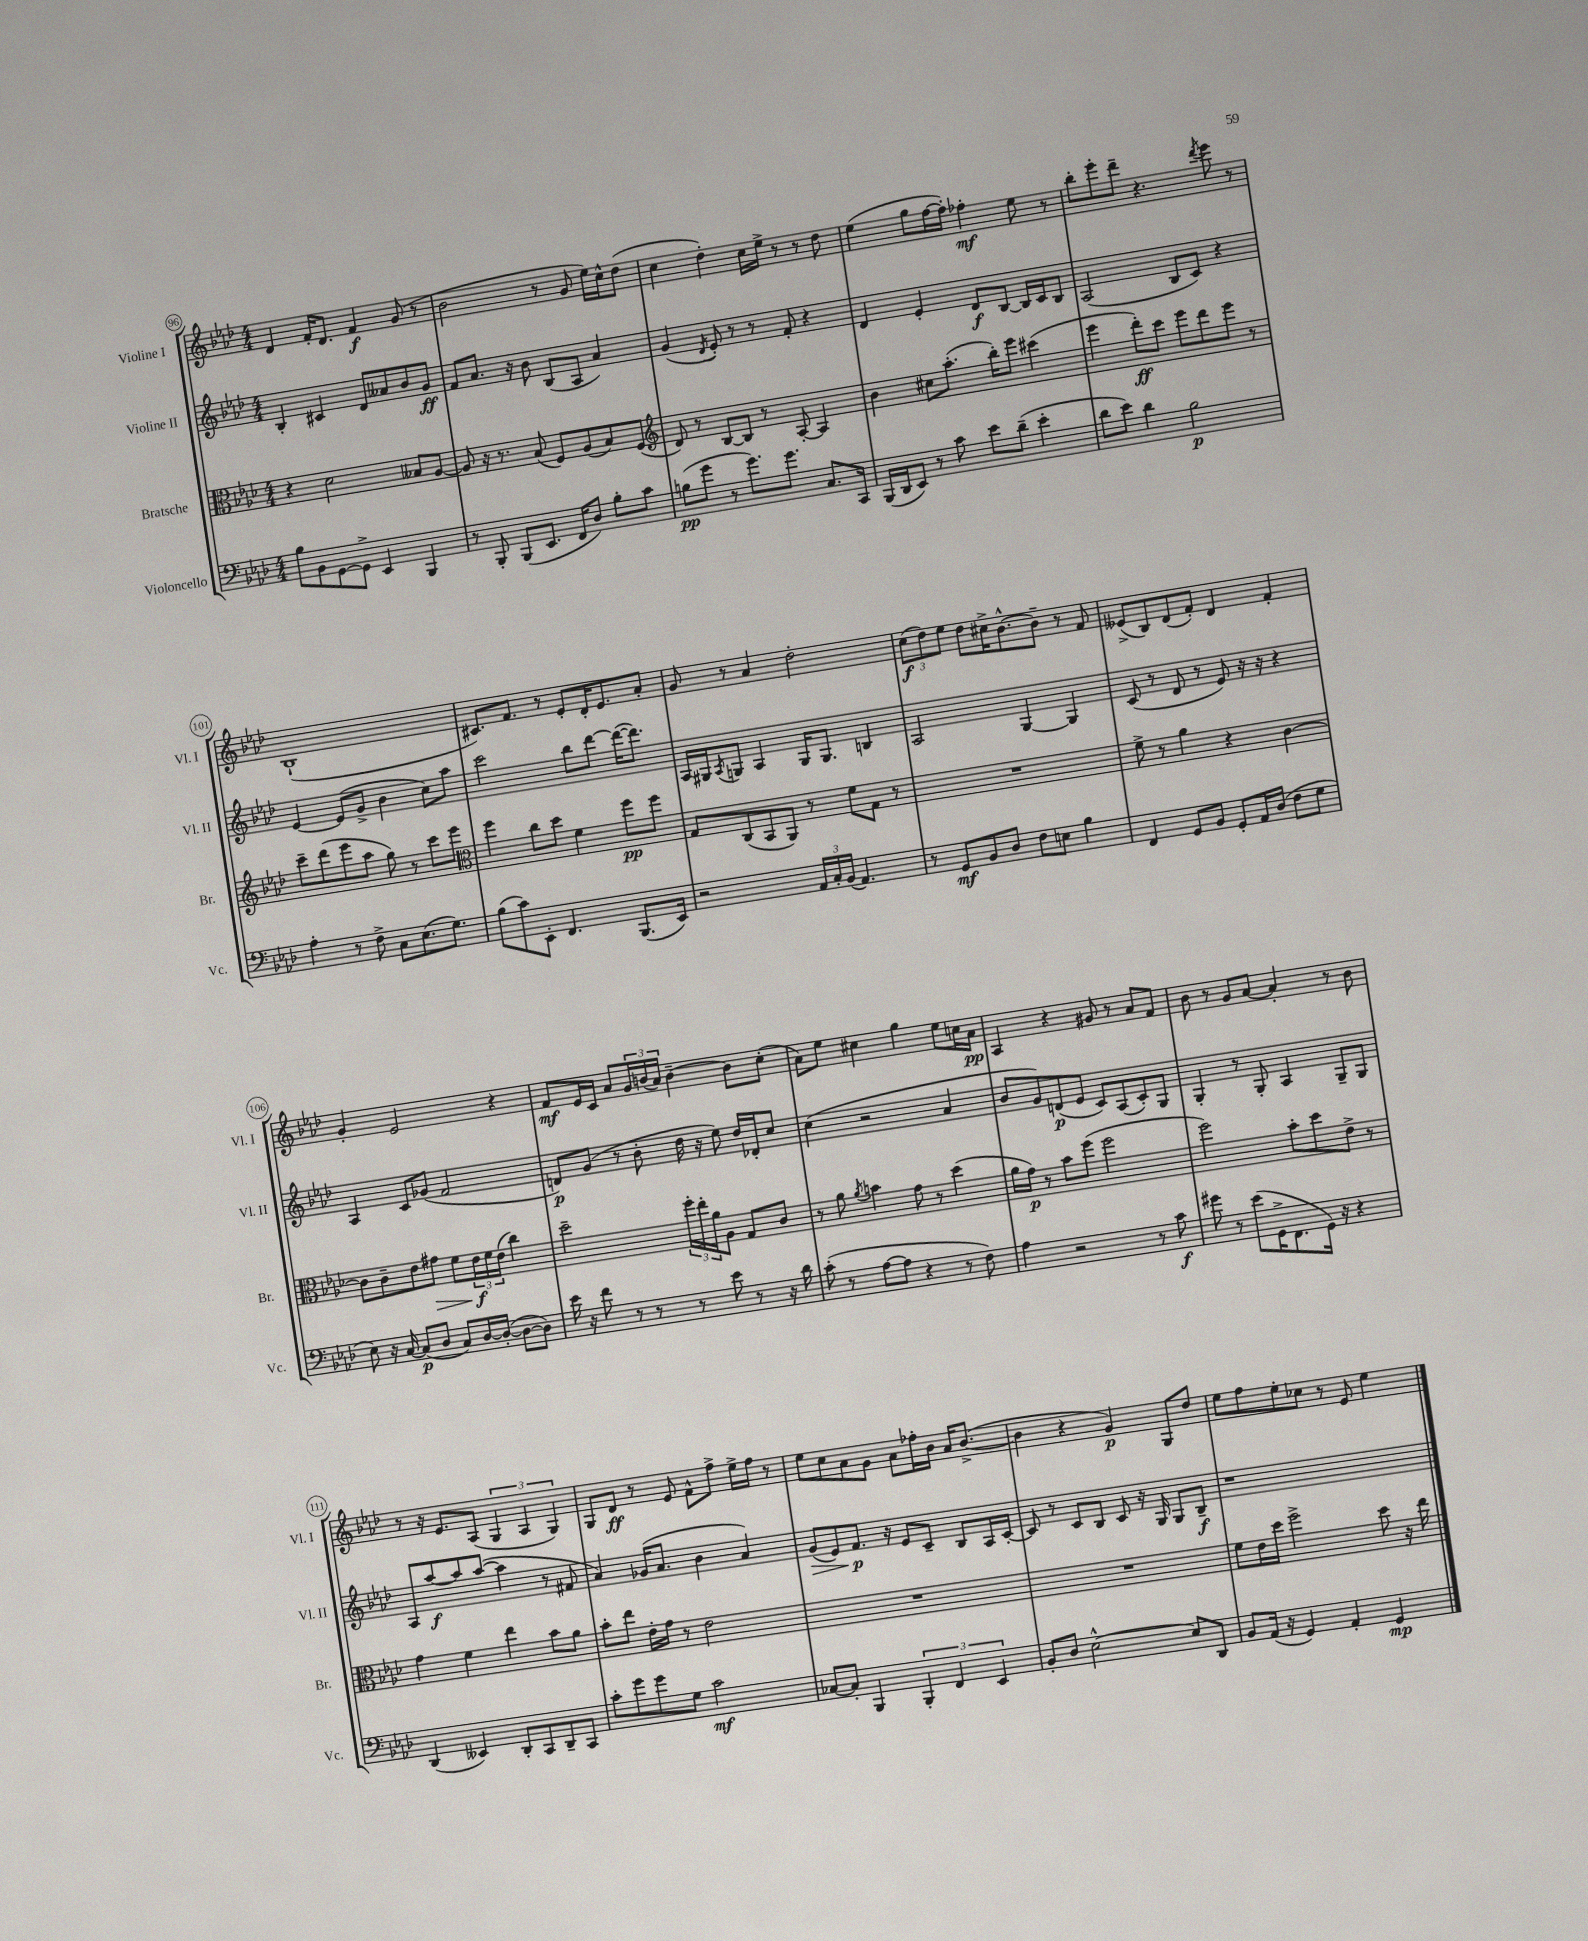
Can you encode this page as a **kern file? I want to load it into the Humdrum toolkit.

**kern	**kern	**kern	**kern
*staff4	*staff3	*staff2	*staff1
*clefF4	*clefC3	*clefG2	*clefG2
*k[b-e-a-d-]	*k[b-e-a-d-]	*k[b-e-a-d-]	*k[b-e-a-d-]
*M4/4	*M4/4	*M4/4	*M4/4
8B-	4r	4B-'	4d-
8BB-	.	.	.
[8GG	2d-	4c#	16f'
.	.	.	8.d-
8GG^]	.	.	.
4EE-	.	8d-	4f
.	.	8a--	.
4BBB-	8B--	8b-	(8g
.	[8A-	8g	8r
=	=	=	=
8r	8A-]	8f	2b-
8BBB-'	16r	8.a-	.
.	8.r	.	.
(8BBB-	.	.	.
.	.	16r	.
8.EE-	(8B-	8b-	.
.	8F)	(8B-	8r
16FF	.	.	.
8D-)	(8A-	8A-	8g
8B-'	8B-)	4a-)	16ee-)
.	.	.	16cc^^
8c	(8F	.	(8dd-
=	=	=	=
*	*clefG2	*	*
(8B	8d-)	(4g	4cc
8g	8r	.	.
.	.	8qd-	.
8r	[8B-	8e-')	4dd-')
8.g)	8B-]	8r	.
.	8r	8r	16cc
8.g	.	.	16ee-^
.	[8A-'	8f'	8r
8.C	4A-]	4r	8r
.	.	.	8dd-
16CC	.	.	.
=	=	=	=
(16BBB-	4b-	4d-	(4ee-
16DD-	.	.	.
8EE-)	.	.	.
8r	8cc#	4e-'	8gg
8c	(8.aa-'	.	[16ff
.	.	.	16ff'])
8e-	.	8d-	4ff-'
.	16bb-')	.	.
(8d-~	8eee-	[8B-	.
4e-'	(4ccc#	16B-]	8ee-
.	.	16c	.
.	.	8B-	8r
=	=	=	=
8d-	4eee-	(2A-	8bb-'
8e-)	.	.	8eee-'
4d-	8ddd-')	.	8ddd-~
.	8ccc	.	4.r
2B-	8eee-	8B-	.
.	8ddd-	8c)	.
.	.	.	8qddd-
.	8eee-	4r	8eee-
.	8r	.	8r
=	=	=	=
4A-'	8ccc~	[4e-	(1B-`
.	(8ddd-	.	.
8r	8eee-	(8e-]	.
8F^	8aa-	8g^	.
8C	8gg)	4b-	.
(8.E-	8r	.	.
.	8ccc	8cc)	.
8.G)	.	.	.
.	8eee-	8aa-	.
=	=	=	=
*	*clefC3	*	*
(8B-	4ff	2ccc	8.c#)
8c)	.	.	.
.	.	.	8.f
8EE-'	8cc	.	.
4.FF	8dd-	.	8r
.	4f	8bb-	8e-'
.	.	[8ddd-	16d-'
.	.	.	8.e-
(8.BBB-	8ff	(16ddd-_	.
.	.	8.ddd-])	.
.	8ff	.	8a-'
16EE-)	.	.	.
=	=	=	=
2r	8G	16A-	8g
.	.	16G#	.
.	.	8qA-	.
.	(8C	8G	8r
.	8BB-	4A-	4a-
.	8AA-)	.	.
24AA-	8r	16G	2dd-'
24C'	.	.	.
.	.	8.G	.
(24BB-	.	.	.
4.AA-)	8f	.	.
.	8G	4B	.
.	8r	.	.
=	=	=	=
8r	1r	2A-	(12cc
.	.	.	12dd-)
8GG	.	.	.
.	.	.	12ee-
8BB-	.	.	8dd-
8D-	.	.	16cc#^
.	.	.	[8.b-^^
8F	.	[4G	.
8E	.	.	8b-~]
4B-	.	4G]	8r
.	.	.	8f
=	=	=	=
4FF	8f^	(8c	(8e--^
.	8r	8r	8B-)
8GG	4a-	8d-	(8d-
8BB-	.	8r	8f')
8GG'	4r	8e-)	4d-
16AA-	.	16r	.
(16D-	.	16r	.
8F	[4c	4r	4f'
8G	.	.	.
=	=	=	=
8E-)	8c]	4A-	4g'
16r	8c~	.	.
[16C	.	.	.
(8C]	8e-	8c	2e-
8D-	8g#	(8g-	.
8C)	8f	2f	.
[16D-	24e-	.	.
.	24f	.	.
(16D-'_	.	.	.
.	(24e-	.	.
8D-_	4cc)	.	4r
8D-])	.	.	.
=	=	=	=
16e-	2dd-~	8d)	8f
16r	.	.	.
8f	.	(8g	16e-
.	.	.	16c
8r	.	8r	8a-
8r	.	8b-'	24g
.	.	.	(24b
.	.	.	24a-)
8r	24ff'	16dd-	[4b~
.	24ee-'	.	.
.	.	16r	.
.	24a-	.	.
8e-	8A-	8ee-)	.
8r	8G	16dd-	8b]
.	.	16d-'	.
16r	8c	8cc	(8cc'
16d-	.	.	.
=	=	=	=
(8c'	8r	(4cc	8a-)
8r	8a-	.	8ee-
.	8qa-	.	.
[8A-	4b	2r	4cc#
8A-]	.	.	.
4r	8g	.	4gg
.	8r	.	.
8r	(4dd-	4a-	8ee-
8F)	.	.	16cc
.	.	.	16a-
=	=	=	=
4A-	16a-	8b-	4A-
.	16g)	.	.
.	8r	8g)	.
2r	8b-	(8d	4r
.	(8ff	8e-	.
.	2ff	8c)	8g#
.	.	(8A-	8r
8r	.	8c')	8a-
8c	.	8G	8f
=	=	=	=
8g#	2ff)	4G'	8b-
8r	.	.	8r
(8e-	.	8r	8g
16GG^	.	8G'	[8a-
8.FF	.	.	.
.	8b-'	4A-	4a-']
16GG)	8dd-	.	.
16r	.	.	.
4r	8e-^	8G~	8r
.	8r	8G	8b-
=	=	=	=
(4DD-	4g	8A-	8r
.	.	[8aa-	16r
.	.	.	8.e-
4EE--)	4f	8aa-]	.
.	.	([8aa-	(8A-
8DD-'	4ee-	4aa-]	6G
8CC	.	.	.
.	.	.	6A-
8DD-~	8b-	8r	.
.	.	.	6G)
8CC	8a-	8f#	.
=	=	=	=
8c'	8b-'	4a-)	8G
8g	8ee-	.	8d-
8g	16e-'	(16g-	8r
.	16g	8.a-	.
8G	8r	.	8e-
2c	2e-	4b-	8f^^
.	.	.	8ff^
.	.	4a-)	16ee-^
.	.	.	16ff
.	.	.	8r
=	=	=	=
[8C-	1r	(8g	8ee-
8C-']	.	8e-)	8cc
4BBB-	.	8.f	8a-
.	.	.	8g
.	.	16r	.
6BBB-'	.	8e-	8a-
.	.	8c~	16ff-'
6FF	.	.	.
.	.	.	16b-
.	.	8B-	16a-
.	.	.	([8.b-^
6EE-	.	.	.
.	.	16A-	.
.	.	[16c'	.
=	=	=	=
8BB-'	1r	8c]	4b-]
8D-	.	8r	.
[2E-^^	.	8c	4r
.	.	8B-	.
.	.	8c	4g)
.	.	16r	.
.	.	16G	.
8E-]	.	8G	8G
8DD-	.	8B-~	8dd-
=	=	=	=
8BB-	8f	1r	8ee-
(16AA-	16e-	.	8ff
16r	16dd-	.	.
4GG)	2ff^	.	8ee-'
.	.	.	8cc-
4AA-'	.	.	8r
.	.	.	8e-
4GG	8dd-	.	4ee-
.	16r	.	.
.	16ee-	.	.
==	==	==	==
*-	*-	*-	*-
